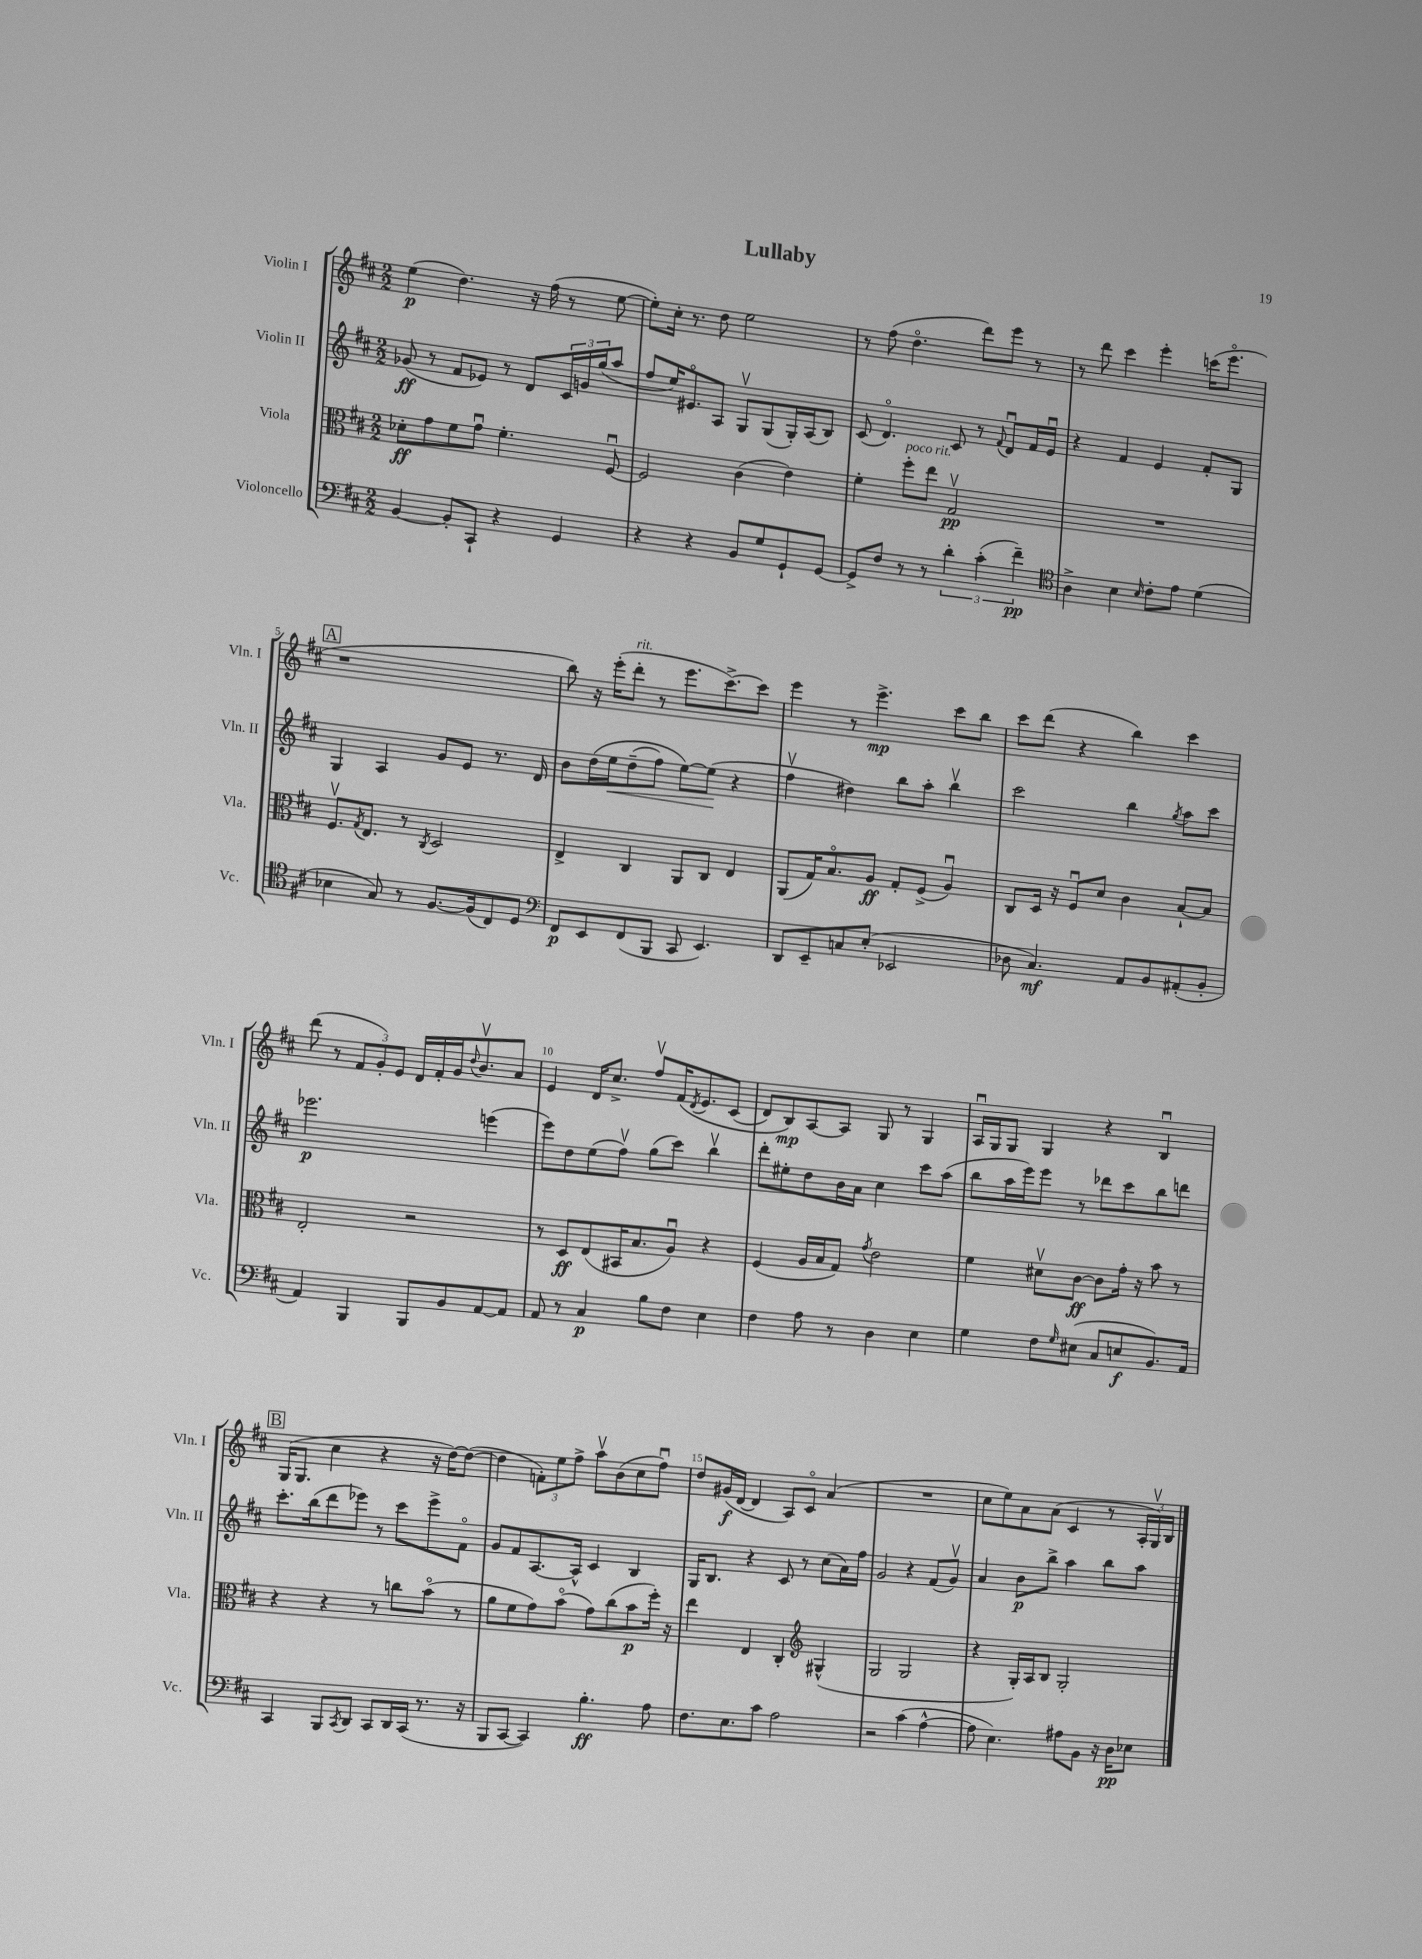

**kern	**kern	**kern	**kern
*staff4	*staff3	*staff2	*staff1
*clefF4	*clefC3	*clefG2	*clefG2
*k[f#c#]	*k[f#c#]	*k[f#c#]	*k[f#c#]
*M2/2	*M2/2	*M2/2	*M2/2
[4BB	8d-'	(8g-	(4ee
.	8g	8r	.
8BB']	8f#	8f#	4.dd)
8CC#`	8gu	8e-)	.
4r	4.f#'	8r	.
.	.	8d	16r
.	.	.	(16ff#
4GG	.	24c#	8r
.	.	24g	.
.	.	(24gg	.
.	[8F#u	8aa	[8ee
=	=	=	=
4r	2F#]	8ff#	8ee'])
.	.	16ee)	16cc#'
.	.	8.e#o	8.r
4r	.	.	.
.	.	8A	8dd
8BB	(4c#	8Gv	2ee
8G	.	(8G	.
8GG`	4e)	16G')	.
.	.	(16A	.
[8GG	.	8B)	.
=	=	=	=
8GG^]	4f#'	(8c#	8r
8F#	.	4.do)	(8ff#
8r	8ff#'	.	4.ddo
8r	8ee	.	.
6d'	2Gv	8c#	.
.	.	8r	8ddd)
(6c#'	.	.	.
.	.	8qqf#	.
.	.	8du	8eee
6f#~)	.	.	.
.	.	16f#	8r
.	.	16eu	.
=	=	=	=
*clefC4	*	*	*
4A^	1r	4r	8r
.	.	.	8ddd
4B	.	4f#	4ccc#
16qqB	.	.	.
8c#'	.	4e	4eee'
8e	.	.	.
(4d	.	8f#'	(16ccc
.	.	.	8.eeeo
.	.	8G	.
=	=	=	=
4B-	8.F#v	4G	1r
.	8qG	.	.
.	8.E	.	.
8G)	.	4A	.
8r	8r	.	.
.	8qC#	.	.
[8.F#	2D	8g	.
.	.	8e	.
(16F#]	.	.	.
8C#)	.	8.r	.
8D	.	.	.
.	.	16d	.
=	=	=	=
*clefF4	*	*	*
8FF#	4E^	8b	8bb)
8EE	.	&(16dd	16r
.	.	16ee	(16eee'
(8FF#	4C#	(8dd~	8ddd'
8BBB	.	8ff#)	8r
8CC#	8AA	[8ee&)	8.eee
4.EE)	8C#	(8ee]	.
.	.	.	[8.ccc#^)
.	4E	4r	.
.	.	.	8ccc#]
=	=	=	=
8DD	(8AA	4ff#v	4eee
8EE~	16G)	.	.
.	8.Bo	.	.
8C	.	4dd#)	8r
(8E'	8A	.	4.eee^
2EE-	8G'	8bb	.
.	(8F#^	8aa'	.
.	4Au)	4bbv	8ccc#
.	.	.	8bb
=	=	=	=
8D-	8C#	2ccc#	8ccc#
4.C#)	16D	.	(8ddd
.	16r	.	.
.	8F#u	.	4r
.	8d	.	.
8AA	4c#	4bb	4bb)
8BB	.	.	.
.	.	8qgg	.
(8AA#'	[8B`	8aa	4ccc#
8BB'	8B]	8ccc#	.
=	=	=	=
4AA)	2E'	2.eee-	(8ddd
.	.	.	8r
4BBB	.	.	12f#
.	.	.	12g')
.	.	.	12e
8BBB	2r	.	16d
.	.	.	16f#'
8BB	.	.	16g
.	.	.	8qqdd
.	.	.	8.bv
[8AA	.	(4eee	.
8AA]	.	.	8a
=	=	=	=
8AA	8r	8eee)	4e
8r	8D	8dd	.
4C#	(8E	(8ee	16d
.	.	.	8.cc#^
.	16BB#	8ff#v)	.
.	8.B	.	.
8B	.	(8gg	8ff#v
8F#	8Au)	8ccc#)	&(16f#
.	.	.	8qd
.	.	.	8.e
4E	4r	4bbv	.
.	.	.	(8c#
=	=	=	=
4F#	(4F#	8ddd'	8d)
.	.	8ee#'	8B&)
8A	16A	8dd	[8A
.	16B	.	.
8r	8G)	16b	8A]
.	.	16a	.
.	8qg	.	.
4D	2e	4cc#	8G
.	.	.	8r
4E	.	8ccc#	4G
.	.	(8aa	.
=	=	=	=
4G	4f#	8bb	16Au
.	.	.	16G
.	.	16aa	8G
.	.	16eee)	.
8F#	8d#v	8eee	4G
16qqG	.	.	.
(8E#	[8c#	8r	.
8C#	8c#]	8ddd-	4r
8E	16g'	8ccc#	.
.	16r	.	.
8.BB)	8b	8bb	4Bu
.	8r	8ddd	.
16AA	.	.	.
=	=	=	=
4CC#	4r	8.ccc#'	(16G
.	.	.	8.G
.	.	(16bb	.
8BBB	4r	8ddd	4cc#
8qCC#	.	.	.
8DD	.	8eee-)	.
8CC#	8r	8r	4r
16DD	8cc	8ccc#	.
(16CC#	.	.	.
8.r	(8bo	8eee-^	16r
.	.	.	[16dd)
.	8r	8f#o	(8dd_
16r	.	.	.
=	=	=	=
8BBB	8a	8g	4dd]
[8CC#	8f#	8f#	.
4CC#])	8g)	[8.A	12f')
.	.	.	12ee
.	(8bo	.	.
.	.	.	12ff#^
.	.	16A^^]	.
4.B'	8g)	4c#	8aav
.	(8cc#	.	(8b
.	8b	4B	8cc#
8A	16ff#')	.	8ff#u)
.	16r	.	.
=	=	=	=
8.F#	4ee	16G	8dd
.	.	8.B	.
.	.	.	(16g#
8.E	.	.	[16d
.	4E	4r	4d]
8c#	.	.	.
2A	4C#'	8c#	8A)
.	.	8r	8c#o
*	*clefG2	*	*
.	(4G#^^	(8cc#	(4a
.	.	16a)	.
.	.	16ff#	.
=	=	=	=
2r	2G	2g	1r
(4c#	2G	4r	.
[4A^^	.	(8f#	.
.	.	8gv)	.
=	=	=	=
8A]	4r	4a	8cc#
4.E)	.	.	8ee)
.	16G')	8b	8a
.	16A	.	.
.	8B	8bb^	(8a
8A#	2G'	4aa	4c#
8BB	.	.	.
16r	.	8bb	8r
16D	.	.	.
8E-	.	8aa	24A'
.	.	.	24Gv)
.	.	.	24B
==	==	==	==
*-	*-	*-	*-
